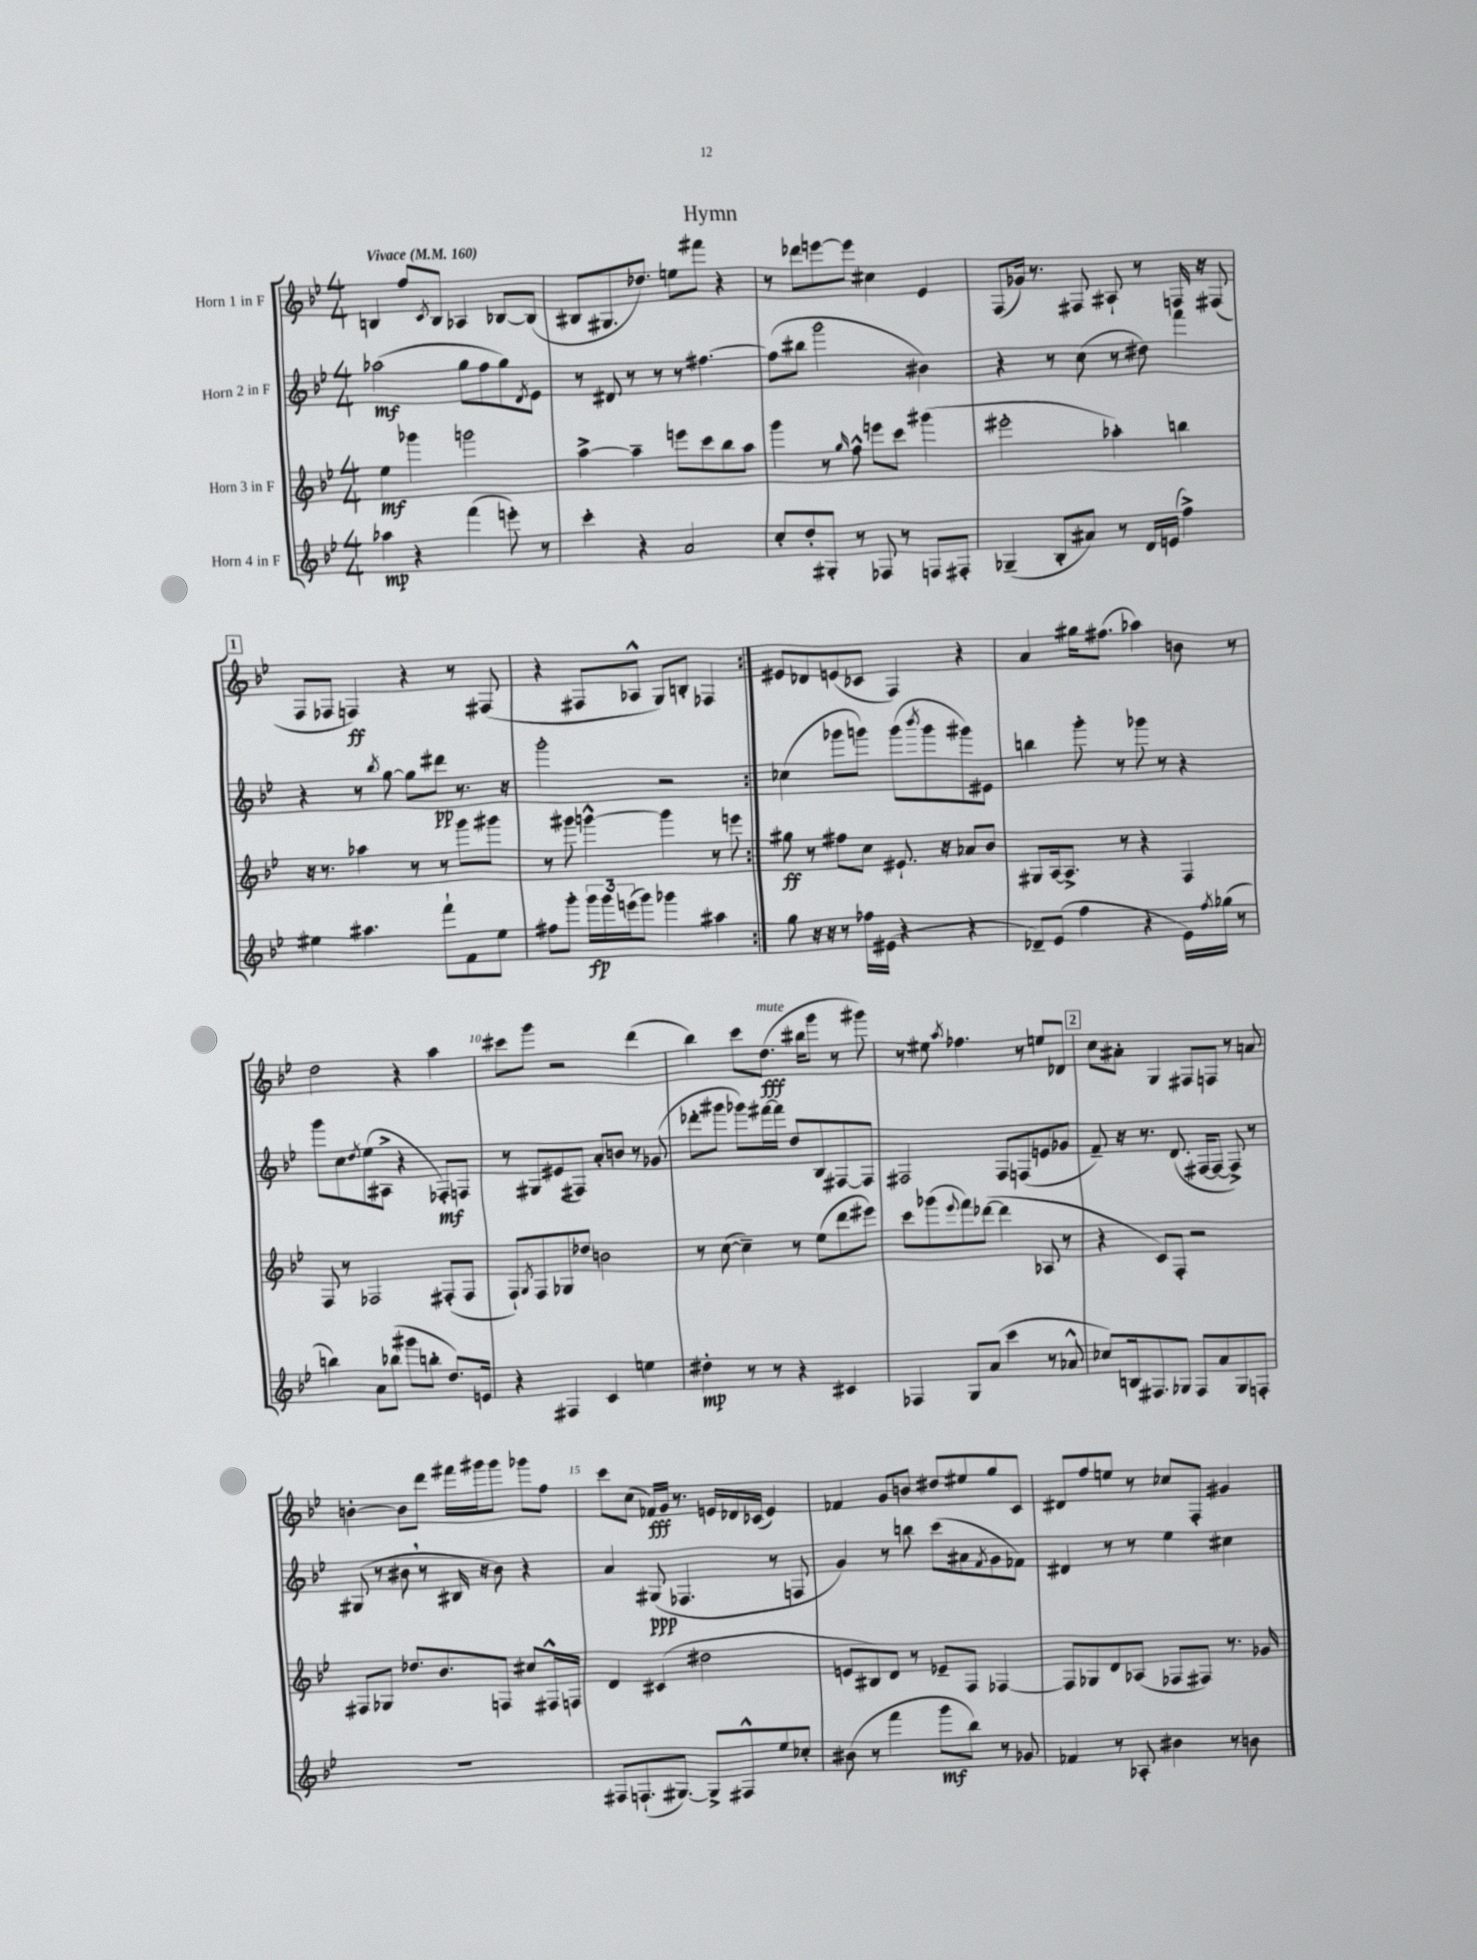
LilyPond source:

\header { title = "Hymn" }
<<
\new StaffGroup <<
\new Staff = "s0" \with { instrumentName = "Horn 1 in F" } {
    \clef treble \key bes \major \numericTimeSignature \time 4/4 \tempo "Vivace" 4 = 160
    \repeat volta 2 { b4 f''8 \acciaccatura { c'8 } b8 aes4 bes8~ bes8( |
    bis8 gis8. des''8.) e''8 fis'''8 r4 |
    r8 des'''8 e'''8~ e'''8 cis''4 ees'4 |
    f8( ges'16) r8. fis8 ais8-! r8 f16 r16 fis8( |
    \mark \markup { \box "1" } f8 fes8 f4\ff) r4 r8 fis8( |
    r4 fis8 aes8-^ g8) b8-. fes4 | }
    eis'8 des'8 e'8( ces'8 f4) r4 |
    a'4 gis''16 fis''8.( aes''4) b'8 r8 |
    d''2 r4 a''4 |
    cis'''8 g'''8 r2 d'''4( |
    bes''4) c'''8 d''8.\fff^\markup { \italic "mute" }( bis''16 g'''8 r8 gis'''8) |
    r8 eis''8 \acciaccatura { a''8 } fes''4. r8 e''8 des'8 |
    \mark \markup { \box "2" } c''8 ais'8-. g4 fis8 f8 r8 a'8 |
    b'4~-. b'8 d'''8 fis'''16 gis'''16 gis'''8 ges'''8 f''8 |
    c'''8 c''8( fes'16\fff) g'16 r8. e'16 des'16 ces'16( e'4) |
    fes'4 g'8 b'8 dis''8 eis''8 g''8 c'8 |
    dis'8 f''8 e''8 r8 ces''8 f8-. gis'4 \bar "|." |
}
\new Staff = "s1" \with { instrumentName = "Horn 2 in F" } {
    \clef treble \key bes \major \numericTimeSignature \time 4/4
    \repeat volta 2 { aes''2\mf( g''8 f''8 g''8) \acciaccatura { d'8 } ees'8 |
    r8 dis'8 r8 r8 r8 fis''4.~ |
    fis''8( bis''8 g'''2 bis'4) |
    r4 r8 c''8( r8 dis''8) f'''4 |
    \mark \markup { \box "1" } r4 r8 \acciaccatura { bes''8 } g''8~ g''8 dis'''8\pp r8. r16 |
    g'''2-. r2 | }
    ces''4( ges'''8 g'''8) g'''8( \acciaccatura { bes'''8 } g'''8 gis'''8) eis'8 |
    b''4 g'''8-. r8 ges'''8 r8 r4 |
    g'''8 c''8 \acciaccatura { d''8 } ees''8( ais8-> r4 fes8-.\mf) f8 |
    r8 gis8 eis'8( fis8) a'8-. b'8 r8 ges'8( |
    des'''8-. gis'''8 ges'''8) fis'''16~ fis'''16 d''8 bes8 fis8~ fis8 |
    fis2 fis8 f8( e'8 ges'8 |
    \mark \markup { \box "2" } f'8--) r16 r8. d'8.( fis16~ fis8~ fis8->) r8 |
    gis8( r8 bis'8 \breathe r8 bis16 r16 bis'8) r4 |
    a'4 gis8\ppp( fes4. r8 f8 |
    g'4) r8 b''8 c'''8( ais'8 \acciaccatura { f'8 } g'8 fes'8) |
    dis'4 r8 r8 ees''4 cis''4 \bar "|." |
}
\new Staff = "s2" \with { instrumentName = "Horn 3 in F" } {
    \clef treble \key bes \major \numericTimeSignature \time 4/4
    \repeat volta 2 { ees''4\mf ges'''4 g'''2 |
    a''4~-> a''4-- e'''8 c'''8 bes''8 a''8 |
    g'''4 r8 \grace { g''16 } f''8-^ e'''8 c'''8 gis'''4( |
    eis'''2-. aes''4-.) b''4 |
    \mark \markup { \box "1" } r16 r8. aes''4 r8 r8 g'''8 gis'''8 |
    r8 gis'''8 g'''4~-^ g'''4 r8 e'''8 | }
    gis''8\ff r8 fis''8 c''8 eis'8.-! r16 aes'8 bes'8 |
    gis8 a16~ a8.-> r8 r4 f4 |
    f8 r8 fes2 fis8-.( fis8 |
    f8-!) \acciaccatura { g8 } f8 ges8 des''8 b'2 |
    r8 c''8~( c''4--) r8 ees''8( d'''8 eis'''8) |
    c'''8 ges'''8( \appoggiatura { ees'''8 } f'''8) des'''8~( des'''4 aes8 r8 |
    \mark \markup { \box "2" } r4 c'8) f8-. r2 |
    fis8 ges8 des''8. bes'8. f8 cis''8 fis16-^ f16 |
    d'4 cis'4( dis''2 |
    e'8 bis8) d'8 r8 ees'8-- f8 fes4~ |
    fes8 ges8 d'8 aes8( fes8 fis8) r8. ges'16 \bar "|." |
}
\new Staff = "s3" \with { instrumentName = "Horn 4 in F" } {
    \clef treble \key bes \major \numericTimeSignature \time 4/4
    \repeat volta 2 { aes''4\mp r4 f'''4( e'''8-.) r8 |
    c'''4-. r4 a'2 |
    c''8-. d''8-. gis8-. r8 fes8 r8 f8 fis8-. |
    ges4--( bes8-. ais'8) r8 d'16 e'16( f''4->) |
    \mark \markup { \box "1" } eis''4 ais''4. f'''8-! f'8 eis''8 |
    fis''8 g'''8-. \tuplet 3/2 { g'''16\fp g'''16 e'''16( } g'''8) ges'''4 ais''4 | }
    g''8 r16 r16 r8 fes''16 eis'16( r4 r4 |
    des'8--) ees'8( f''4 r4 ees'16) \acciaccatura { f''8 } ges''16( r8 |
    b''4) a'8 bes''8( gis'''8 b''8-. d''8.) e'16 |
    r4 fis4 c'4 e''4 |
    dis''4-.\mp r8 r8 r4 cis'4 |
    fes4 g8 a'8( c'''4 r8 aes'8-^ |
    \mark \markup { \box "2" } ces''8) b16 fis8. ges8 fis8 a'8 ges8 f8-. |
    R1 |
    fis8 f8.-!( gis8.~) gis8-> fis8-^ ees''8 ces''8-. |
    bis'8( r8 f'''4 g'''8\mf bes''8) r8 ges'8 |
    fes'4 r8 aes8-. bis'4 r8 b'8 \bar "|." |
}
>>
>>
\layout { \context { \Score \override BarNumber.break-visibility = ##(#f #t #t) barNumberVisibility = #(every-nth-bar-number-visible 5) } }
